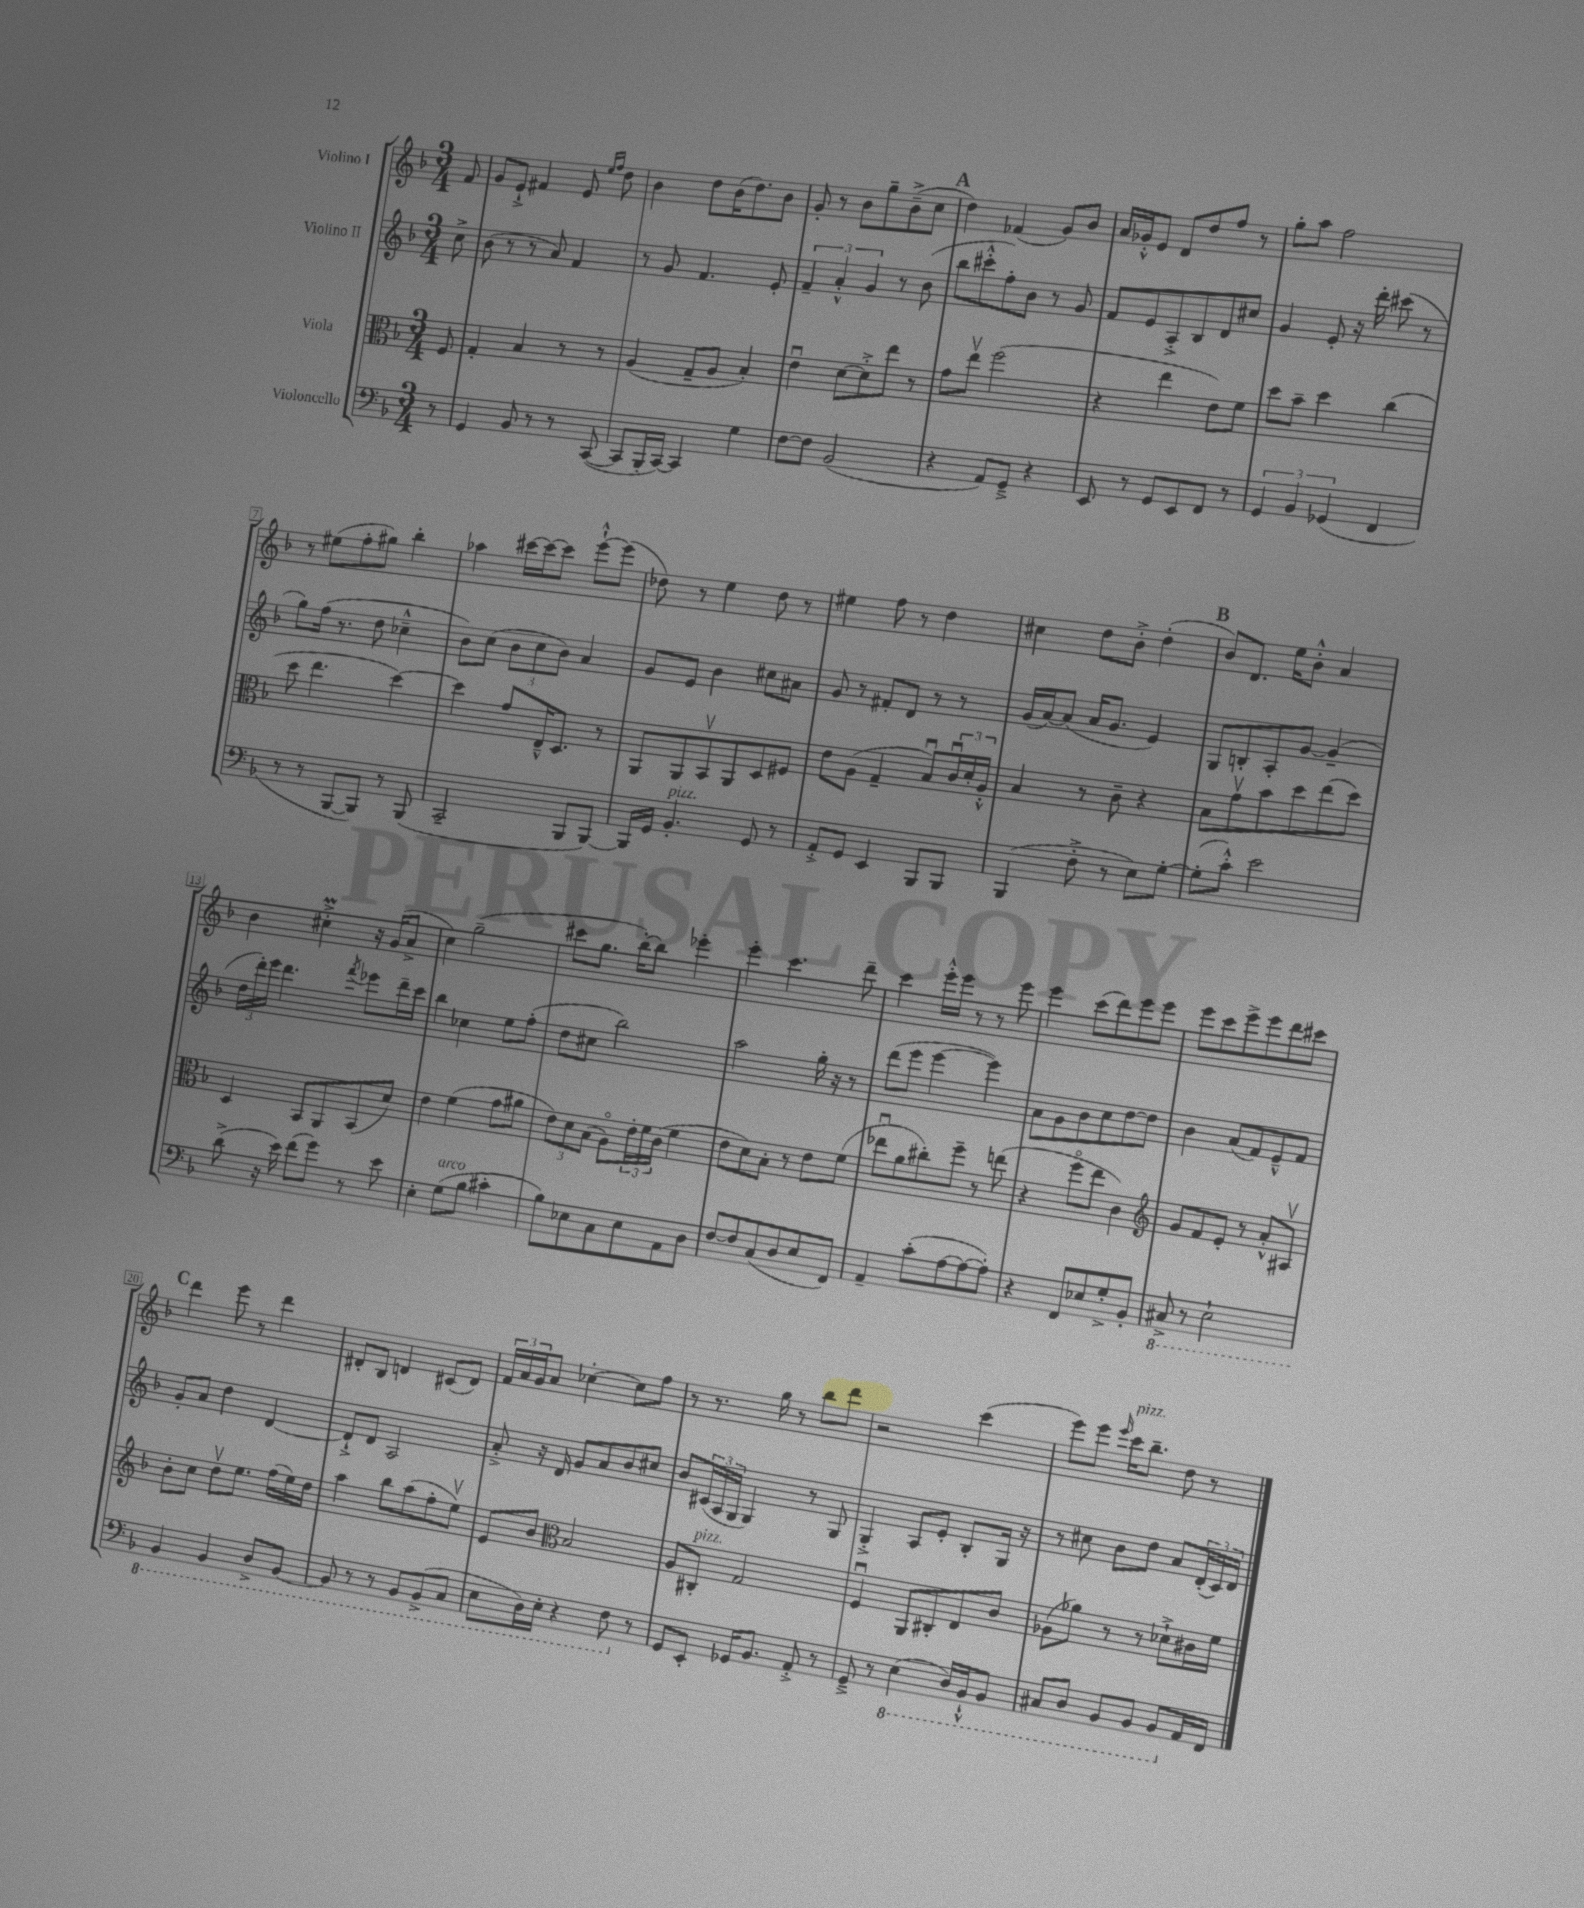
<<
\new StaffGroup <<
\new Staff = "s0" \with { instrumentName = "Violino I" } {
    \clef treble \key f \major \numericTimeSignature \time 3/4 \partial 8
    f'8 |
    g'8 e'8-!-> fis'4 e'8 \grace { e''16 f''16 } d''8 |
    bes'4 d''8 bes'16( d''8.) bes'8 |
    g'8-. r8 bes'8 g''8-- bes'8--->( c''8 |
    \mark \markup { \bold "A" } d''4) fes'4( g'8) bes'8 |
    a'16 ges'16-.-^ e'8 d'8 d''8 f''8 r8 |
    g''8-. a''8 f''2 |
    r8 eis''8( f''8-. gis''8) bes''4-. |
    aes''4 cis'''16~ cis'''16~ cis'''8 e'''8~-!-^ e'''8( |
    des''8) r8 e''4 des''8 r8 |
    eis''4 f''8 r8 d''4 |
    cis''4 d''8 bes'8-.-> d''4-.( |
    \mark \markup { \bold "B" } bes'8) d'8. e''16 bes'8-.-^ a'4 |
    bes'4 cis''4-.->\prall r16 g'16( a'8-> |
    c''4) g''2--( |
    cis'''8 g''8. bes''16~-.) bes''8 ees'''4-. |
    e'''4-. c'''4. d'''8-- |
    c'''4 e'''16-.-^ e'''16 r8 r8 e'''8 |
    e'''4 c'''8( d'''8) e'''8 e'''8 |
    e'''8 c'''8 e'''8-> e'''8 d'''8 cis'''8 |
    \mark \markup { \bold "C" } d'''4 e'''8 r8 d'''4 |
    dis'8-. bes8 d'4 cis'8( d'8) |
    \tuplet 3/2 { f'16 a'16 g'16 } a'8 ces''4~-. ces''8 f''8 |
    r8 r8. g''16 r8 bes''8 d'''8 |
    r2 c'''4( |
    e'''8) e'''8 \grace { e'''16 } c'''16^\markup { \italic "pizz." } bes''8.-- d''8 r8 \bar "|." |
}
\new Staff = "s1" \with { instrumentName = "Violino II" } {
    \clef treble \key f \major \numericTimeSignature \time 3/4 \partial 8
    c''8-> |
    bes'8( r8 r8 a'8) f'4 |
    r8 g'8 f'4. e'8-. |
    \tuplet 3/2 { f'4-- a'4-.-^ g'4 } r8 bes'8( |
    \mark \markup { \bold "A" } bes''8 cis'''8-.-^ f''8-.) bes'8 r8 g'8 |
    f'8 e'8 a8-.-> bes8 d'8 cis''8 |
    g'4 e'8-. r16 d'''16-. cis'''8( r8 |
    g''8) f''16( r8. d''8 ces''4---^ |
    bes'8) c''8( \tuplet 3/2 { bes'8 c''8 bes'8) } a'4 |
    g'8 e'8 bes'4 cis''8 ais'8 |
    g'8 r8 fis'8-. d'8 r8 r8 |
    g'16( a'16~) a'8( a'16 g'8. e'4) |
    \mark \markup { \bold "B" } g8 b8-. a8-. g'8~ g'4--( |
    \tuplet 3/2 { d''16 d'''16-.) e'''16 } d'''4. \acciaccatura { f'''8 } ees'''8 d'''16-- c'''16 |
    bes''4 ces''4 e''8 f''8-.( |
    d''8 cis''8 bes''2) |
    a''2 g''16-. r16 r8 |
    d'''8( e'''8 e'''4~ e'''4) |
    a'8 g'8 bes'8 c''8 d''8~ d''8 |
    bes'4 a'8( f'8) e'8---^ f'8 |
    \mark \markup { \bold "C" } g'8-. a'8 d''4 d'4~ |
    d'8-!-> d'8 a2 |
    a'8-.-> r16 d'16 g'8 a'8 bes'8 cis''8 |
    bes'8 \tuplet 3/2 { cis'16( a16 g16 } g4) r8 g8 |
    g4-.-> a8 e'8-. bes8-. g16 r16 |
    r8 cis''8 bes'8 d''8 a'8 \tuplet 3/2 { d'16-.( c'16) d'16 } \bar "|." |
}
\new Staff = "s2" \with { instrumentName = "Viola" } {
    \clef alto \key f \major \numericTimeSignature \time 3/4 \partial 8
    f8 |
    g4-. bes4 r8 r8 |
    a4( g8-- a8 bes4-.) |
    e'4\downbow d'8~ d'8-.-> e''8 r8 |
    \mark \markup { \bold "A" } g'8 e''8\upbow f''2( |
    r4 e''4 e'8) f'8 |
    d''8 bes'8-- d''4 c''4( |
    d''8 e''4. d''4~) |
    d''4 g'8 e16---^ d8. r8 |
    a,8 a,8 bes,8\upbow a,8 d8 fis8 |
    e'8 a8( g4-- bes8\downbow) \tuplet 3/2 { c'16\downbow d'16-. a16-.-^ } |
    bes4 r8 c'8-- r4 |
    \mark \markup { \bold "B" } bes8 g'8\upbow bes'8 d''8 e''8( d''8) |
    d4 bes,8 a,8 bes,8( d'8) |
    e'4 f'4( g'8 ais'8 |
    \tuplet 3/2 { e'8) d'8 bes8( } a8\flageolet) \tuplet 3/2 { e'16-. f'16 c'16( } f'4 |
    e'8 d'8) bes8-. r8 e'8 f'8( |
    ees''8\downbow a'8 cis''8-.) f''8-- r8 e''8( |
    r4 f''8\flageolet e''8 c'4) |
    \clef treble g'8 f'8 e'8-. r8 a'8-.-^ ais8\upbow |
    \mark \markup { \bold "C" } bes'8-. c''8 d''8\upbow e''8. f''16( e''16) d''16 |
    a''4 bes''8 a''8( f''8-. e''8\upbow) |
    e'8 bes'8 \clef alto bes2 |
    a8 cis8-.^\markup { \italic "pizz." } g2 |
    f4\downbow a,8 cis8-. e8 c'8 |
    aes8( aes'8) r8 r8 des'8-!-> cis'16 f'16 \bar "|." |
}
\new Staff = "s3" \with { instrumentName = "Violoncello" } {
    \clef bass \key f \major \numericTimeSignature \time 3/4 \partial 8
    r8 |
    g,4 bes,8 r8 r8 c,8~( |
    c,8 bes,,16-. c,16~) c,4 g4 |
    f8~ f8 bes,2( |
    \mark \markup { \bold "A" } r4 a,8) g,8---> r4 |
    e,8 r8 g,8 e,8 f,8 r8 |
    \tuplet 3/2 { g,4 bes,4 ges,4( } f,4 |
    r8 r8 bes,,8~ bes,,8) r8 bes,,8( |
    c,2-- bes,,8 bes,,8~) |
    bes,,16 g,16 bes,4.-.^\markup { \italic "pizz." } g,8 r8 |
    a,8-.-> g,8 e,4 bes,,8 bes,,8 |
    bes,,4( f8-.-> r8 e8) g8~-. |
    \mark \markup { \bold "B" } g8-.( c'8-.-^) e'2 |
    d'8->( r16 e'16) f'8( g'8) r8 e'8 |
    e4-. g8^\markup { \italic "arco" }( bes8 cis'4-. |
    bes8) ees8 c8 ees8 a,8 d8 |
    f8~ f8 c8( d8 e8 f,8) |
    a,4-- c'8-.( a8~ a8~ a8-.) |
    r4 f,8 ees8 g8-.-> bes,8-. |
    \ottava #-1 cis,8-> r8 e,2-! |
    \mark \markup { \bold "C" } bes,,4 bes,,4 d,8-> bes,,8~ |
    bes,,8 r8 r8 bes,,8 bes,,8->( c,8 |
    e,8 d,16) e,16-. r4 f,8 \ottava #0 r8 |
    g,8 e,8-. ges,16 bes,8. a,8-.-> r8 |
    g,8---> r8 \ottava #-1 e,4( d,16) bes,,16-!-^ bes,,8 |
    cis,8 d,8 bes,,8 bes,,8 bes,,8 \ottava #0 a,16 f,16 \bar "|." |
}
>>
>>
\layout { \context { \Score \override BarNumber.stencil = #(make-stencil-boxer 0.1 0.3 ly:text-interface::print) } }
